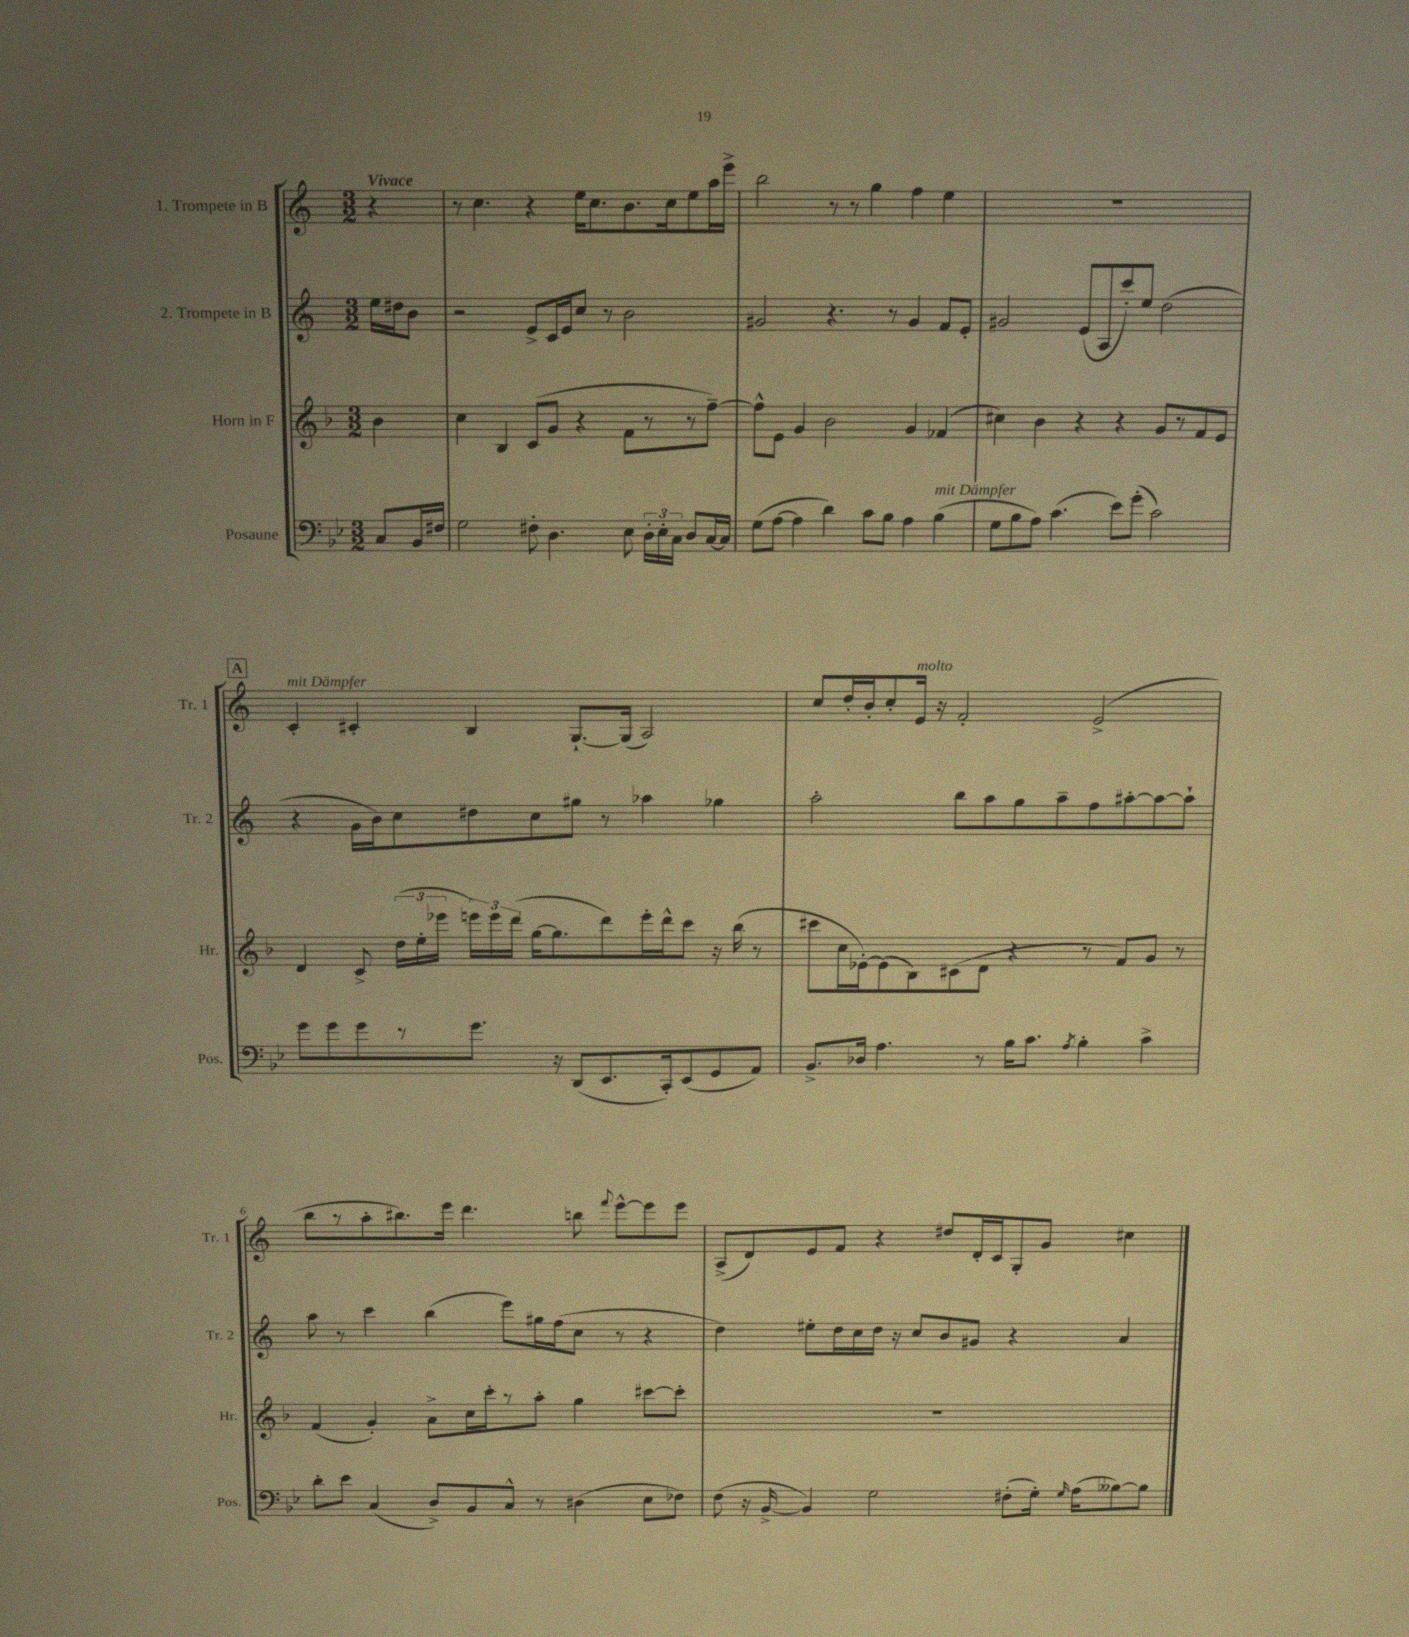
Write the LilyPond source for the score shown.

<<
\new StaffGroup <<
\new Staff = "s0" \with { instrumentName = "1. Trompete in B" shortInstrumentName = "Tr. 1" } {
    \clef treble \key c \major \numericTimeSignature \time 3/2 \partial 4 \tempo "Vivace"
    \autoBeamOff r4 |
    r8 c''4. r4 e''16[ c''8. b'8. c''16 e''8 a''16 e'''16]-> |
    b''2 r8 r8 g''4 f''4 e''4 |
    R1. |
    \mark \markup { \box "A" } c'4-.^\markup { \italic "mit Dämpfer" } cis'4-. b4 g8.[~-! g16]( a2) |
    c''8[ d''16-. b'16-. c''8-. e'16]^\markup { \italic "molto" } r16 f'2-. e'2->( |
    b''8[ r8 a''8-. bis''8.) e'''16] d'''4. b''8 \appoggiatura { f'''8 } e'''8[~-^ e'''8 e'''8] |
    a8[->( d'8) e'8 f'8] r4 dis''8[ d'16-. c'16 g8-. g'8] cis''4 \bar "|." |
}
\new Staff = "s1" \with { instrumentName = "2. Trompete in B" shortInstrumentName = "Tr. 2" } {
    \clef treble \key c \major \numericTimeSignature \time 3/2 \partial 4
    \autoBeamOff e''16[ dis''16 b'8] |
    r2 e'8[-> c'16 e'16 c''8] r8 b'2 |
    gis'2 r4. r8 gis'4 f'8[ e'8]-. |
    gis'2 e'8[( a8 c'''8-.) e''8] d''2( |
    \mark \markup { \box "A" } r4 g'16[ b'16) c''8 dis''8 c''8 gis''8] r8 aes''4 ges''4 |
    a''2-. b''8[ a''8 g''8 a''8-- f''8 ais''8~-. ais''8~ ais''8]-! |
    a''8 r8 c'''4 b''4( e'''8[) gis''16 f''16( c''8] r8 r4 |
    d''4) eis''8[-. d''16 c''16 d''16] r16 c''8[ b'8 gis'8] r4 a'4 \bar "|." |
}
\new Staff = "s2" \with { instrumentName = "Horn in F" shortInstrumentName = "Hr." } {
    \clef treble \key f \major \numericTimeSignature \time 3/2 \partial 4
    \autoBeamOff bes'4 |
    c''4 bes4 c'8[( g'8] r4 f'8[ r8 r8 f''8]~--) |
    f''8[-^ e'8] g'4 bes'2 g'4 fes'4( |
    cis''4) bes'4 r4 r4 g'8[ r8 f'8 e'8] |
    \mark \markup { \box "A" } d'4 c'8-> \tuplet 3/2 { d''16[( e''16-. ees'''16] } \tuplet 3/2 { e'''16[) e'''16 d'''16]( } g''16[~ g''8. d'''8) e'''16-. d'''16-^ c'''8] r16 bes''16( r8 |
    cis'''8[ c''16 ees'16~-.) ees'8( bes8) cis'8( d'8] r4 r8 f'8[) g'8] r8 |
    f'4( g'4-.) a'8[-> c''16 c'''16-. r8 a''8]-. g''4 cis'''8[~ cis'''8]-. |
    R1. \bar "|." |
}
\new Staff = "s3" \with { instrumentName = "Posaune" shortInstrumentName = "Pos." } {
    \clef bass \key bes \major \numericTimeSignature \time 3/2 \partial 4
    \autoBeamOff c8[ bes,16 fis16] |
    g2 fis8-. d4. ees8 \tuplet 3/2 { d16[-. ees16-. c16] } d8[ c16~ c16] |
    g8[( a8]~ a4 d'4) c'8[ bes8] a4 bes4^\markup { \italic "mit Dämpfer" }( |
    g8[ bes8 a8]) c'4.( ees'8[) g'8]-.( c'2) |
    \mark \markup { \box "A" } g'8[ g'8 g'8 r8 g'8.] r16 d,8[( ees,8. c,16-.) ees,8( g,8 a,8]) |
    bes,8.[-> des16] a4. r8 bes16[ c'8.] \acciaccatura { a8 } bes4-. c'4-> |
    d'8[-. ees'8] c4( d8[->) bes,8 c8]-^ r8 dis4( ees8[ fes8]) |
    f8( r16 bes,16~-> bes,4) g2 fis8[-.( g16]-.) \grace { g16 } a16[( beses8~) beses8] \bar "|." |
}
>>
>>
